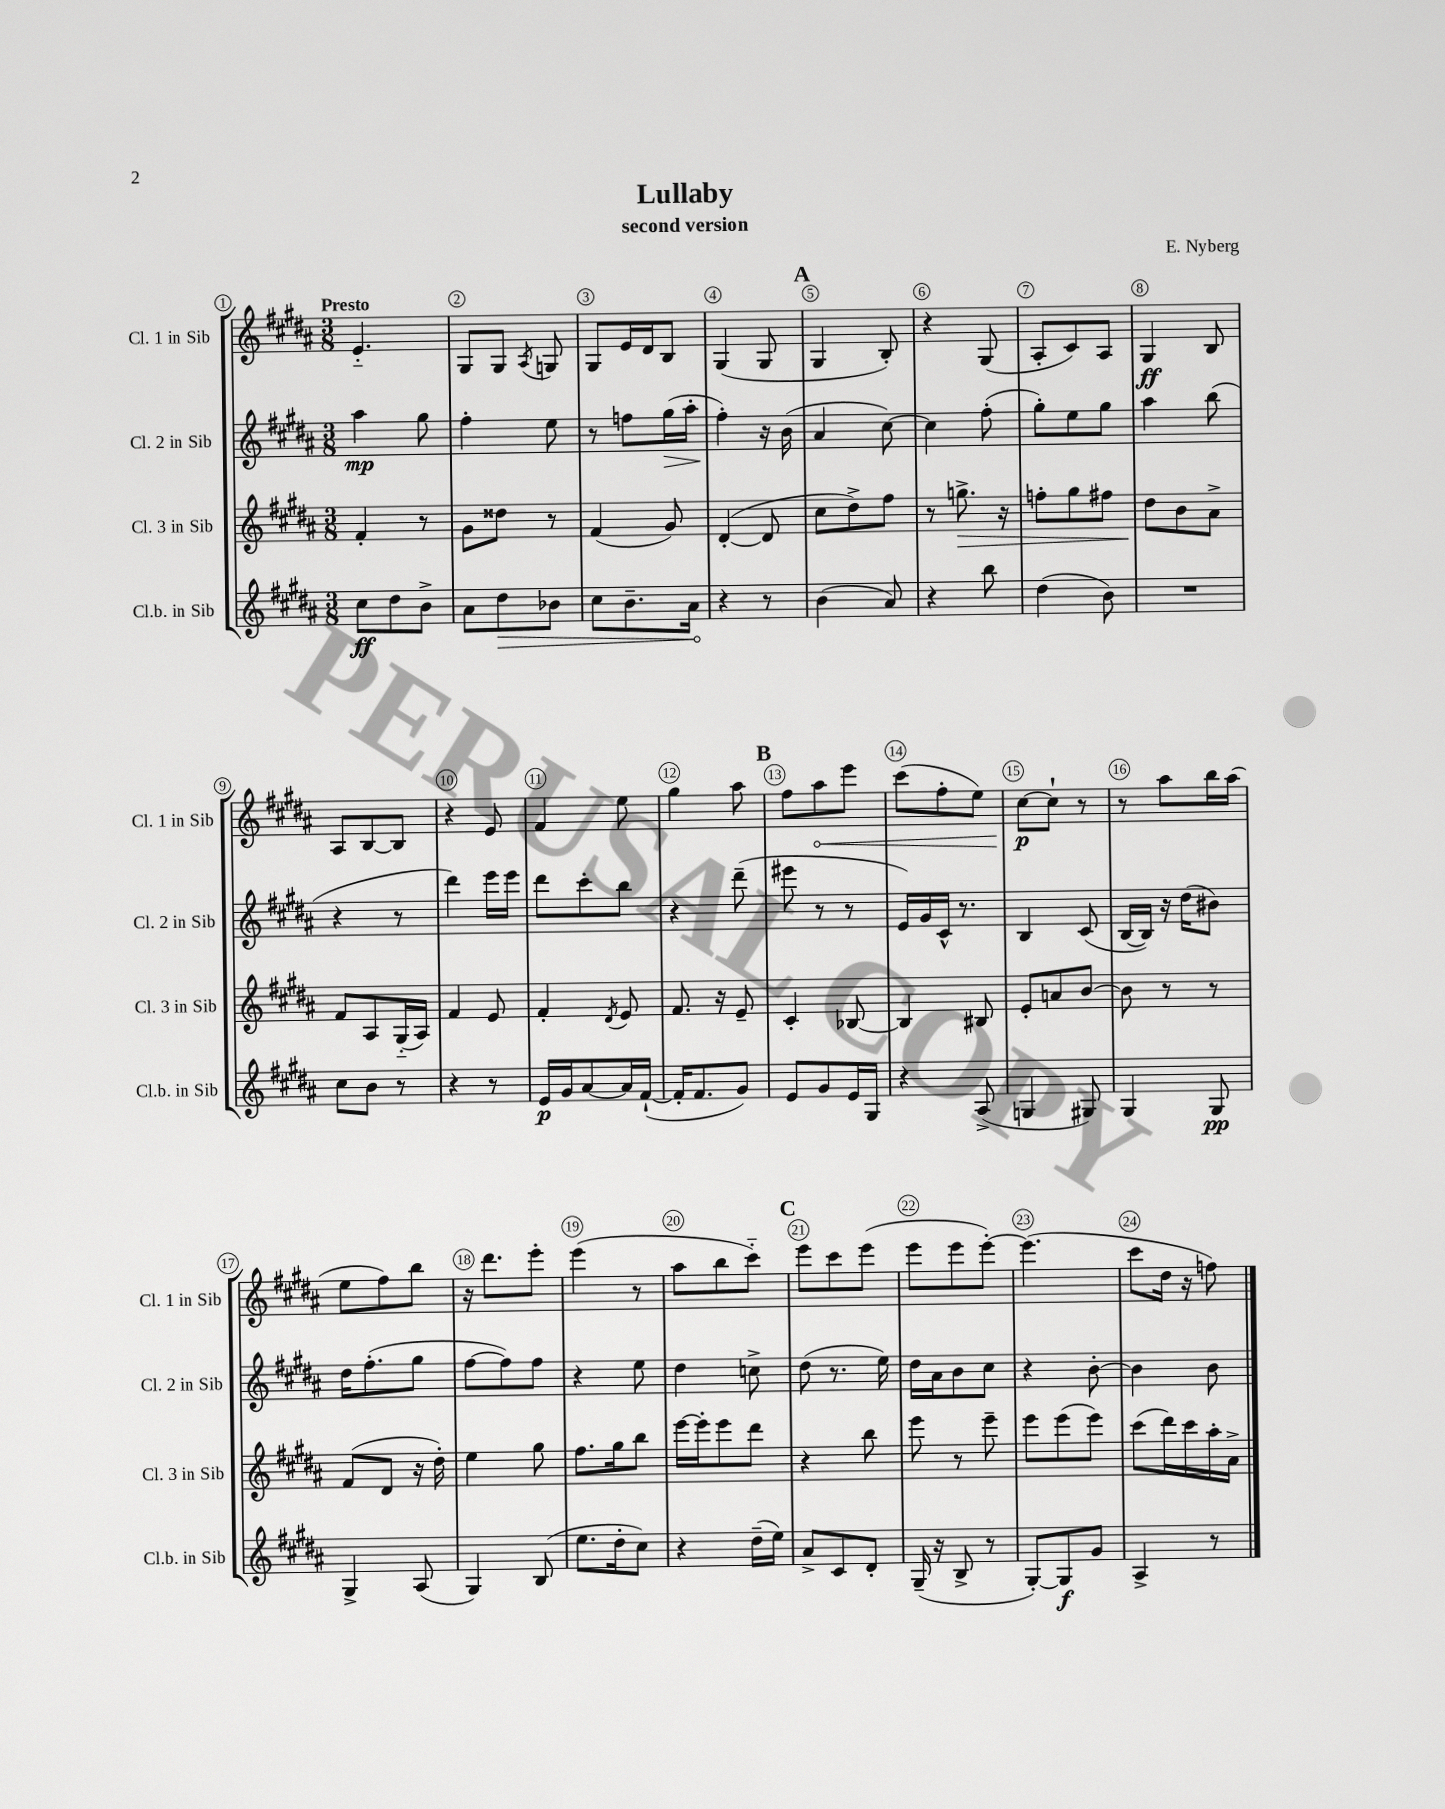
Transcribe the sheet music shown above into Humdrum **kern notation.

**kern	**kern	**kern	**kern
*staff4	*staff3	*staff2	*staff1
*clefG2	*clefG2	*clefG2	*clefG2
*k[f#c#g#d#a#]	*k[f#c#g#d#a#]	*k[f#c#g#d#a#]	*k[f#c#g#d#a#]
*M3/8	*M3/8	*M3/8	*M3/8
8cc#	4f#'	4aa#	4.e'~
8dd#	.	.	.
8b^	8r	8gg#	.
=	=	=	=
8a#	8g#	4ff#'	8G#
8dd#	8dd##	.	8G#
.	.	.	8qA#
8b-	8r	8ee	8G
=	=	=	=
8cc#	(4f#	8r	8G#
8.b~	.	8ff	16e
.	.	.	16d#
.	8g#)	(16gg#	8B
16a#	.	16aa#'	.
=	=	=	=
4r	([4d#'	4ff#')	(4G#
8r	8d#]	16r	8G#
.	.	(16b	.
=	=	=	=
(4b	8cc#	4a#	4G#
.	8dd#^)	.	.
8a#)	8ff#	[8cc#)	8B')
=	=	=	=
4r	8r	4cc#]	4r
.	8.gg^	.	.
8bb	.	(8ff#'	(8G#
.	16r	.	.
=	=	=	=
(4dd#	8ff'	8gg#')	8A#'
.	8gg#	8ee	8c#)
8b)	8ff#	8gg#	8A#
=	=	=	=
4.r	8dd#	4aa#	4G#
.	8b	.	.
.	8a#^	(8bb	8B
=	=	=	=
8cc#	8f#	4r	8A#
8b	8A#	.	[8B
8r	(16G#'~	8r	8B]
.	16A#)	.	.
=	=	=	=
4r	4f#	4ddd#)	4r
8r	8e	16eee	8e
.	.	16eee	.
=	=	=	=
16e	4f#'	8ddd#	4f#
16g#	.	.	.
[8a#	.	8ccc#'	.
.	8qd#	.	.
16a#]	8e	8bb	8ee
([16f#`	.	.	.
=	=	=	=
16f#']	8.f#	4r	4gg#
8.f#	.	.	.
.	16r	.	.
8g#)	8e~	(8ddd#~	8aa#
=	=	=	=
8e	4c#'	8eee#	8ff#
8g#	.	8r	8aa#
16e	[8B-	8r	8eee
16G#	.	.	.
=	=	=	=
4r	4B-]	16e)	(8ccc#
.	.	16g#	.
.	.	16c#^^	8ff#'
.	.	8.r	.
(8A#^	8B#	.	8ee)
=	=	=	=
4G	8e'	4B	[8cc#
.	8a	.	8cc#`]
8G#)	[8b	(8c#	8r
=	=	=	=
4G#	8b]	[16B	8r
.	.	16B])	.
.	8r	16r	8aa#
.	.	(16dd#	.
8G#	8r	8b#)	16bb
.	.	.	(16aa#
=	=	=	=
4G#^	(8f#	16dd#	8ee
.	.	(8.ff#'	.
.	8d#	.	8ff#)
(8A#	16r	8gg#	8bb
.	16dd#')	.	.
=	=	=	=
4G#)	4ee	[8ff#	16r
.	.	.	8.ddd#
.	.	8ff#])	.
(8B	8gg#	8ff#	8eee'
=	=	=	=
8.ee	8.ff#	4r	(4eee
16dd#'	16gg#	.	.
8cc#)	8bb	8ee	8r
=	=	=	=
4r	[16eee	4dd#	8aa#
.	16eee']	.	.
.	8eee	.	8bb
(16dd#~	8ddd#	8cc^	8ccc#'~)
16ee)	.	.	.
=	=	=	=
8a#^	4r	(8dd#	8eee
8c#	.	8.r	8ccc#
8d#'	8bb	.	(8eee
.	.	16ee)	.
=	=	=	=
(16G#~	8eee	16dd#	8eee
16r	.	16a#	.
8B^	8r	8b	8eee
8r	8eee~	8cc#	[8eee')
=	=	=	=
[8G#')	8eee	4r	(4.eee]
8G#]	(8eee	.	.
8g#	8eee)	[8b'	.
=	=	=	=
4A#^	(8ccc#	4b]	8ccc#
.	16ddd#)	.	16dd#
.	16ccc#	.	16r
8r	16aa#'	8b	8ff)
.	16a#^	.	.
==	==	==	==
*-	*-	*-	*-
